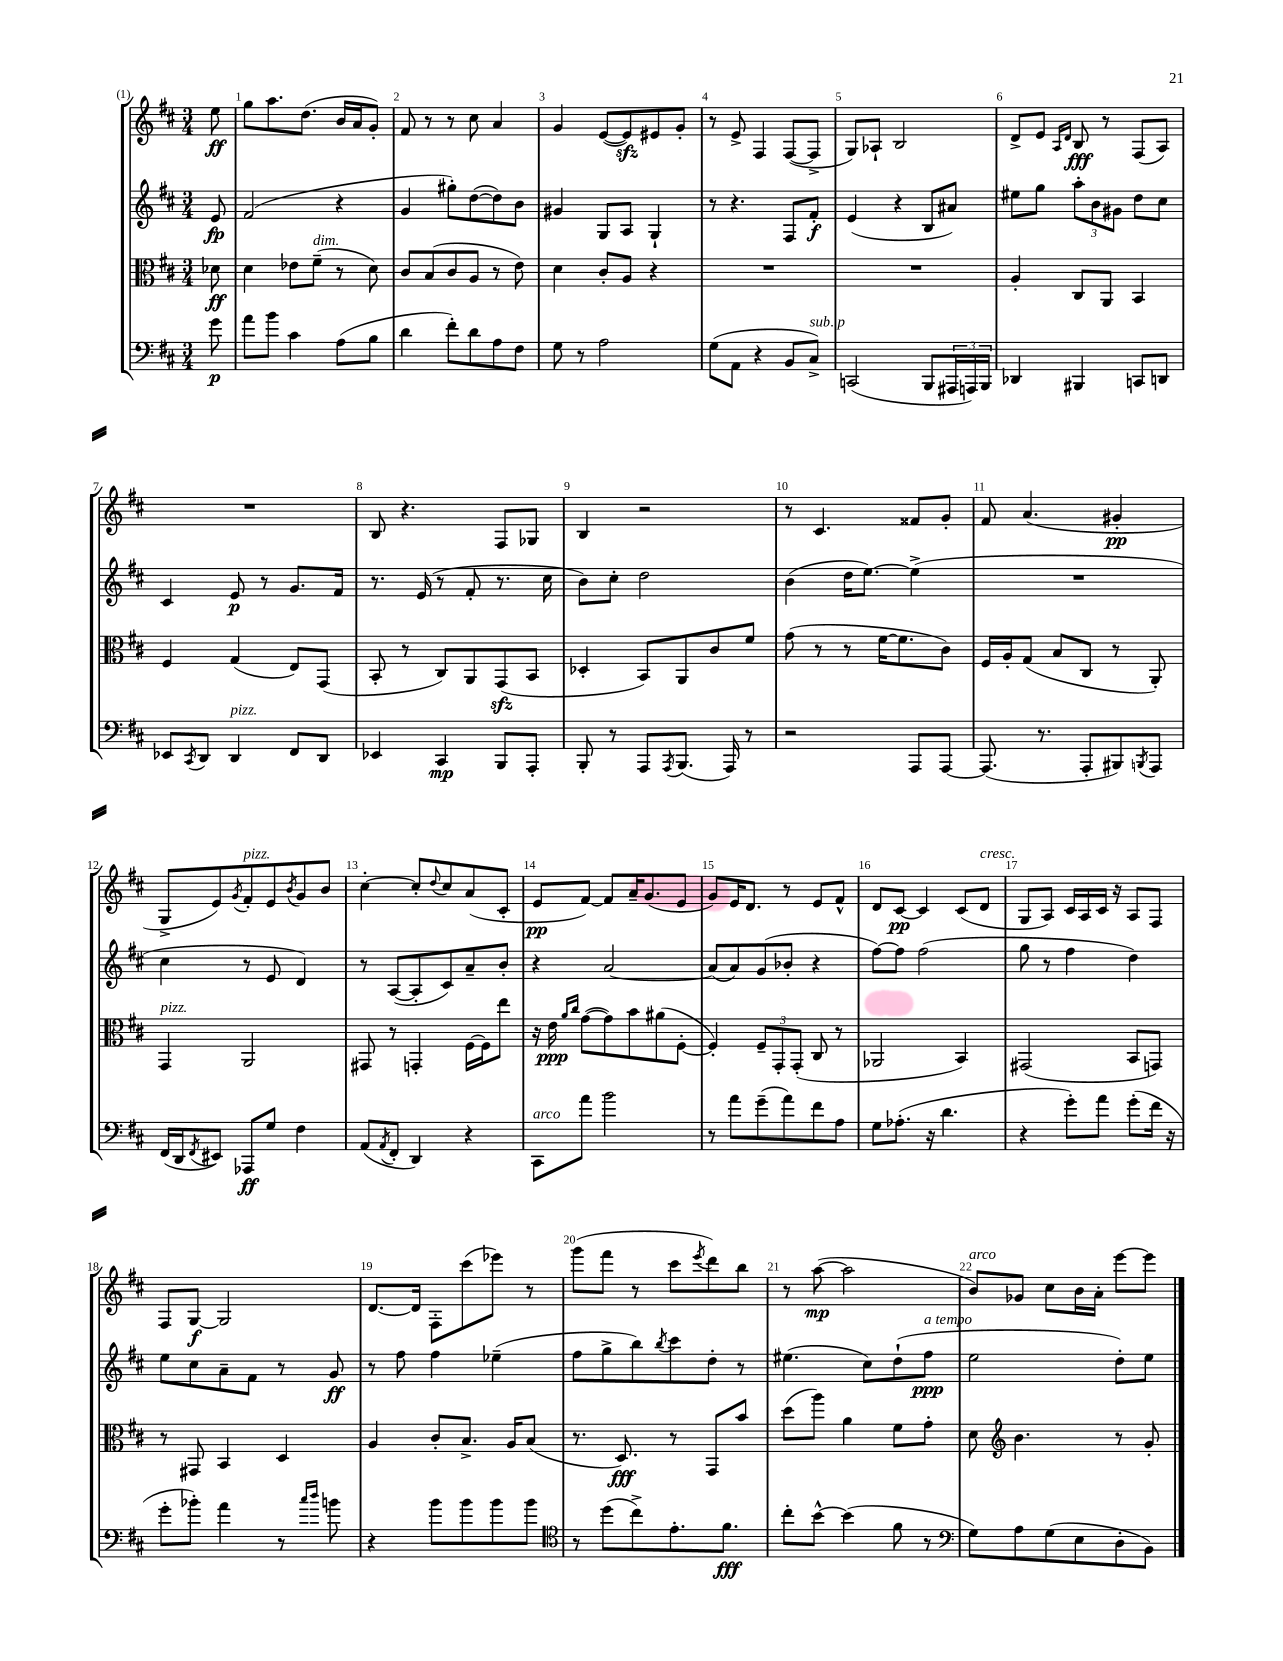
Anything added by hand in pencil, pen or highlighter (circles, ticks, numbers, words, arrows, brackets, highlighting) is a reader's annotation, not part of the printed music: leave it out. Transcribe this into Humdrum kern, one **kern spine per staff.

**kern	**dynam	**kern	**dynam	**kern	**dynam	**kern	**dynam
*part4	*part4	*part3	*part3	*part2	*part2	*part1	*part1
*staff4	*staff4	*staff3	*staff3	*staff2	*staff2	*staff1	*staff1
*clefF4	*	*clefC3	*	*clefG2	*	*clefG2	*
*k[f#c#]	*	*k[f#c#]	*	*k[f#c#]	*	*k[f#c#]	*
*M3/4	*	*M3/4	*	*M3/4	*	*M3/4	*
=	=	=	=	=	=	=	=
8g\	p	8d-X\	ff	8e/	fp	8ee\	ff
=1	=1	=1	=1	=1	=1	=1	=1
8a\L	.	4d\	.	(2f#/	.	8gg\L	.
8b\J	.	.	.	.	.	8.aa\	.
4c#\	.	8e-X\L	.	.	.	.	.
.	.	.	.	.	.	(8.dd\J	.
!	!	!LO:TX:a:i:t=dim.	!	!	!	!	!
.	.	(8f#~\J	.	.	.	.	.
(8A\L	.	8r	.	4r	.	16b/LL	.
.	.	.	.	.	.	16a/J	.
8B\J	.	8d\)	.	.	.	8g'/J)	.
=2	=2	=2	=2	=2	=2	=2	=2
4d\	.	8c#/L	.	4g/	.	8f#/	.
.	.	(8B/	.	.	.	8r	.
8f#'\L)	.	8c#/	.	8gg#X'\L)	.	8r	.
8d\	.	8A/J	.	([8dd\	.	8cc#\	.
8A\	.	8r	.	8dd\])	.	4a/	.
8F#\J	.	8e\)	.	8b\J	.	.	.
=3	=3	=3	=3	=3	=3	=3	=3
8G\	.	4d\	.	4g#X/	.	4g/	.
8r	.	.	.	.	.	.	.
2A\	.	8c#'/L	.	8G/L	.	([8e/L	.
.	.	8A/J	.	8A/J	.	8ezz/])	.
.	.	4r	.	4G`/	.	8e#X/	.
.	.	.	.	.	.	8g'/J	.
=4	=4	=4	=4	=4	=4	=4	=4
(8G\L	.	2.r	.	8r	.	8r	.
8AA\J	.	.	.	4.r	.	8e^/	.
4r	.	.	.	.	.	4F#/	.
8BB/L	.	.	.	8F#/L	.	([8F#/L	.
!LO:TX:a:i:t=sub. p	!	!	!	!	!	!	!
8C#^/J)	.	.	.	8f#'/J	f	8F#^/J]	.
=5	=5	=5	=5	=5	=5	=5	=5
(2CCn/	.	2.r	.	(4e/	.	8G/L)	.
.	.	.	.	.	.	8A-X`/J	.
.	.	.	.	4r	.	2B/	.
8BBB/L	.	.	.	8B/L	.	.	.
24AAA#X/L	.	.	.	8a#X/J)	.	.	.
24AAAn/)	.	.	.	.	.	.	.
24BBB/JJ	.	.	.	.	.	.	.
=6	=6	=6	=6	=6	=6	=6	=6
4DD-X/	.	4A'/	.	8ee#X\L	.	8d^/L	.
.	.	.	.	8gg\J	.	8e/J	.
.	.	.	.	.	.	16qqA/LL	.
.	.	.	.	.	.	16qqd/JJ	.
4BBB#X/	.	8C#/L	.	12aa'\L	.	8B/	fff
.	.	.	.	12b\	.	.	.
.	.	8AA/J	.	.	.	8r	.
.	.	.	.	12g#X\J	.	.	.
8CCn/L	.	4BB/	.	8dd\L	.	(8F#/L	.
8DDn/J	.	.	.	8cc#\J	.	8A/J)	.
!!LO:LB:g=z
=7	=7	=7	=7	=7	=7	=7	=7
8EE-X/L	.	4F#/	.	4c#/	.	2.r	.
8qCC#/	.	.	.	.	.	.	.
8DD/J	.	.	.	.	.	.	.
!LO:TX:a:i:t=pizz.	!	!	!	!	!	!	!
4DD/	.	(4G/	.	8e/	p	.	.
.	.	.	.	8r	.	.	.
8FF#/L	.	8E/L)	.	8.g/L	.	.	.
8DD/J	.	(8GG/J	.	.	.	.	.
.	.	.	.	16f#/Jk	.	.	.
=8	=8	=8	=8	=8	=8	=8	=8
4EE-X/	.	8BB'/	.	8.r	.	8B/	.
.	.	8r	.	.	.	4.r	.
.	.	.	.	(16e/	.	.	.
4CC#/	mp	8C#/L)	.	8r	.	.	.
.	.	8AA/	.	8f#'/	.	.	.
8BBB/L	.	(8GGzz/	.	8.r	.	8F#/L	.
8AAA'/J	.	8BB/J	.	.	.	8G-X/J	.
.	.	.	.	16cc#\	.	.	.
=9	=9	=9	=9	=9	=9	=9	=9
8BBB'/	.	4D-X'/	.	8b\L)	.	4B/	.
8r	.	.	.	8cc#'\J	.	.	.
8AAA/L	.	8BB/L)	.	2dd\	.	2r	.
8qAAA/	.	.	.	.	.	.	.
(8.BBB/J	.	8AA/	.	.	.	.	.
.	.	8c#/	.	.	.	.	.
16AAA/)	.	.	.	.	.	.	.
8r	.	8f#/J	.	.	.	.	.
=10	=10	=10	=10	=10	=10	=10	=10
2r	.	(8g\	.	(4b\	.	8r	.
.	.	8r	.	.	.	4.c#/	.
.	.	8r	.	16dd\KL	.	.	.
.	.	.	.	[8.ee\J)	.	.	.
.	.	[16f#\KL	.	.	.	.	.
.	.	8.f#\]	.	.	.	.	.
8AAA/L	.	.	.	(4ee^\]	.	8f##X/L	.
[8AAA/J	.	8c#\J)	.	.	.	8g'/J	.
=11	=11	=11	=11	=11	=11	=11	=11
(8.AAA/]	.	16F#/LL	.	2.r	.	8f#/	.
.	.	16A'/J	.	.	.	.	.
.	.	(8G/J	.	.	.	(4.a/	.
8.r	.	.	.	.	.	.	.
.	.	8B/L	.	.	.	.	.
8AAA'/L	.	8C#/J	.	.	.	.	.
8BBB#X/)	.	8r	.	.	.	4g#X'/	pp
8qBBBn/	.	.	.	.	.	.	.
8AAA/J	.	8AA'/)	.	.	.	.	.
!!LO:LB:g=z
=12	=12	=12	=12	=12	=12	=12	=12
!	!	!LO:TX:a:i:t=pizz.	!	!	!	!	!
(16FF#/LL	.	4GG/	.	4cc#\	.	8G^/L	.
16DD/J	.	.	.	.	.	.	.
8qFF#/	.	.	.	.	.	.	.
8EE#X/J)	.	.	.	.	.	8e/)	.
.	.	.	.	.	.	8qg/	.
!	!	!	!	!	!	!LO:TX:a:i:t=pizz.	!
8AAA-X/L	ff	2AA/	.	8r	.	8f#'/	.
8G/J	.	.	.	8e/	.	8e/	.
.	.	.	.	.	.	8qb/	.
4F#\	.	.	.	4d/)	.	8g/	.
.	.	.	.	.	.	8b/J	.
=13	=13	=13	=13	=13	=13	=13	=13
(8AA/L	.	8GG#X/	.	8r	.	[4cc#'\	.
8qAA/	.	.	.	.	.	.	.
8FF#'/J	.	8r	.	([8A/L	.	.	.
4DD/)	.	4GGn'/	.	8A'/]	.	8cc#'/L]	.
.	.	.	.	.	.	8qqdd/	.
.	.	.	.	8c#/)	.	8cc#/	.
4r	.	[16F#\LL	.	8a~/	.	(8a/	.
.	.	16F#\J]	.	.	.	.	.
.	.	8ee\J	.	8b'/J	.	8c#'/J	.
=14	=14	=14	=14	=14	=14	=14	=14
!LO:TX:a:i:t=arco	!	!	!	!	!	!	!
8CC#\L	.	16r	.	4r	.	8e/L	pp
.	.	16e\	ppp	.	.	.	.
.	.	16qqa/LL	.	.	.	.	.
.	.	16qqcc#/JJ	.	.	.	.	.
8a\J	.	([8g\L	.	.	.	[8f#/J)	.
2b\	.	8g\])	.	[2a/	.	8f#/L]	.
.	.	8b\	.	.	.	16a~/K	.
.	.	.	.	.	.	(8.g/	.
.	.	(8a#X\	.	.	.	.	.
.	.	[8F#'\J	.	.	.	8e/J	.
=15	=15	=15	=15	=15	=15	=15	=15
8r	.	4F#'/])	.	(8a/L]	.	8g/L)	.
8a\L	.	.	.	8a/)	.	16e/K	.
.	.	.	.	.	.	8.d/J	.
(8g~\	.	12F#~/L	.	(8g/	.	.	.
.	.	12GG'/	.	.	.	.	.
8a\)	.	.	.	8b-X'/J	.	8r	.
.	.	(12GG'/J	.	.	.	.	.
8f#\	.	8C#/	.	4r	.	8e/L	.
8A\J	.	8r	.	.	.	8f#^^/J	.
=16	=16	=16	=16	=16	=16	=16	=16
8G\L	.	2AA-X/	.	[8ff#\L)	.	8d/L	.
(8.A-X'\J	.	.	.	8ff#\J]	.	[8c#/J	pp
.	.	.	.	(2ff#\	.	4c#/]	.
16r	.	.	.	.	.	.	.
4.d\	.	.	.	.	.	.	.
.	.	4BB/)	.	.	.	(8c#/L	.
!	!	!	!	!	!	!LO:TX:a:i:t=cresc.	!
.	.	.	.	.	.	8d/J	.
=17	=17	=17	=17	=17	=17	=17	=17
4r	.	(2GG#X/	.	8gg\	.	8G/L	.
.	.	.	.	8r	.	8A/J)	.
8g'\L)	.	.	.	4ff#\	.	16c#/LL	.
.	.	.	.	.	.	16A/	.
8a\J	.	.	.	.	.	16c#/JJ	.
.	.	.	.	.	.	16r	.
(8g'\L	.	8BB/L	.	4dd\)	.	8A/L	.
16f#\Jk	.	8GGn/J)	.	.	.	8F#/J	.
16r	.	.	.	.	.	.	.
!!LO:LB:g=z
=18	=18	=18	=18	=18	=18	=18	=18
8g'\L	.	8r	.	8ee\L	.	8F#/L	.
8b-X'\J)	.	8GG#X/	.	8cc#\	.	[8G/J	f
4a\	.	4BB/	.	8a~\	.	2G/]	.
.	.	.	.	8f#\J	.	.	.
8r	.	4D/	.	8r	.	.	.
16qqcc#/LL	.	.	.	.	.	.	.
16qqdd/JJ	.	.	.	.	.	.	.
8bn\	.	.	.	8g/	ff	.	.
=19	=19	=19	=19	=19	=19	=19	=19
4r	.	4A/	.	8r	.	[8.d/L	.
.	.	.	.	8ff#\	.	.	.
.	.	.	.	.	.	16d/Jk]	.
8b\L	.	8c#'/L	.	4ff#\	.	8F#'\L	.
8b\	.	8.B^/J	.	.	.	(8ccc#\	.
8b\	.	.	.	(4ee-X~\	.	8eee-X\J)	.
.	.	16A/KL	.	.	.	.	.
8b\J	.	(8B/J	.	.	.	8r	.
=20	=20	=20	=20	=20	=20	=20	=20
*clefC4	*	*	*	*	*	*	*
8r	.	8.r	.	8ff#\L	.	(8ggg\L	.
(8dd\L	.	.	.	8gg^\	.	8fff#\J	.
.	.	8.D/)	fff	.	.	.	.
8cc#^\)	.	.	.	8bb\)	.	8r	.
.	.	.	.	8qbb/	.	.	.
8.e'\	.	8r	.	8ccc#\	.	8ccc#\L	.
.	.	.	.	.	.	8qeee/	.
.	.	8GG/L	.	8dd'\J	.	8ddd\)	.
8.f#\J	fff	.	.	.	.	.	.
.	.	8b/J	.	8r	.	8bb\J	.
=21	=21	=21	=21	=21	=21	=21	=21
8cc#'\L	.	(8dd\L	.	(4.ee#X\	.	8r	.
[8b^^\J	.	8aa\J)	.	.	.	([8aa\	mp
(4b\]	.	4a\	.	.	.	2aa\]	.
.	.	.	.	8cc#\L)	.	.	.
8f#\	.	8f#\L	.	(8dd`\	.	.	.
!	!	!	!	!LO:TX:a:i:t=a tempo	!	!	!
8r	.	8g'\J	.	8ff#\J	ppp	.	.
=22	=22	=22	=22	=22	=22	=22	=22
*clefF4	*	*	*	*	*	*	*
!	!	!	!	!	!	!LO:TX:a:i:t=arco	!
8G\L)	.	8d\	.	2ee\	.	8b/L)	.
*	*	*clefG2	*	*	*	*	*
8A\	.	4.b\	.	.	.	8g-X/J	.
(8G\	.	.	.	.	.	8cc#\L	.
8E\	.	.	.	.	.	16b\L	.
.	.	.	.	.	.	16a'\JJ	.
8D'\	.	8r	.	8dd'\L)	.	[8eee\L	.
8BB\J)	.	8g'/	.	8ee\J	.	8eee\J]	.
==	==	==	==	==	==	==	==
*-	*-	*-	*-	*-	*-	*-	*-
